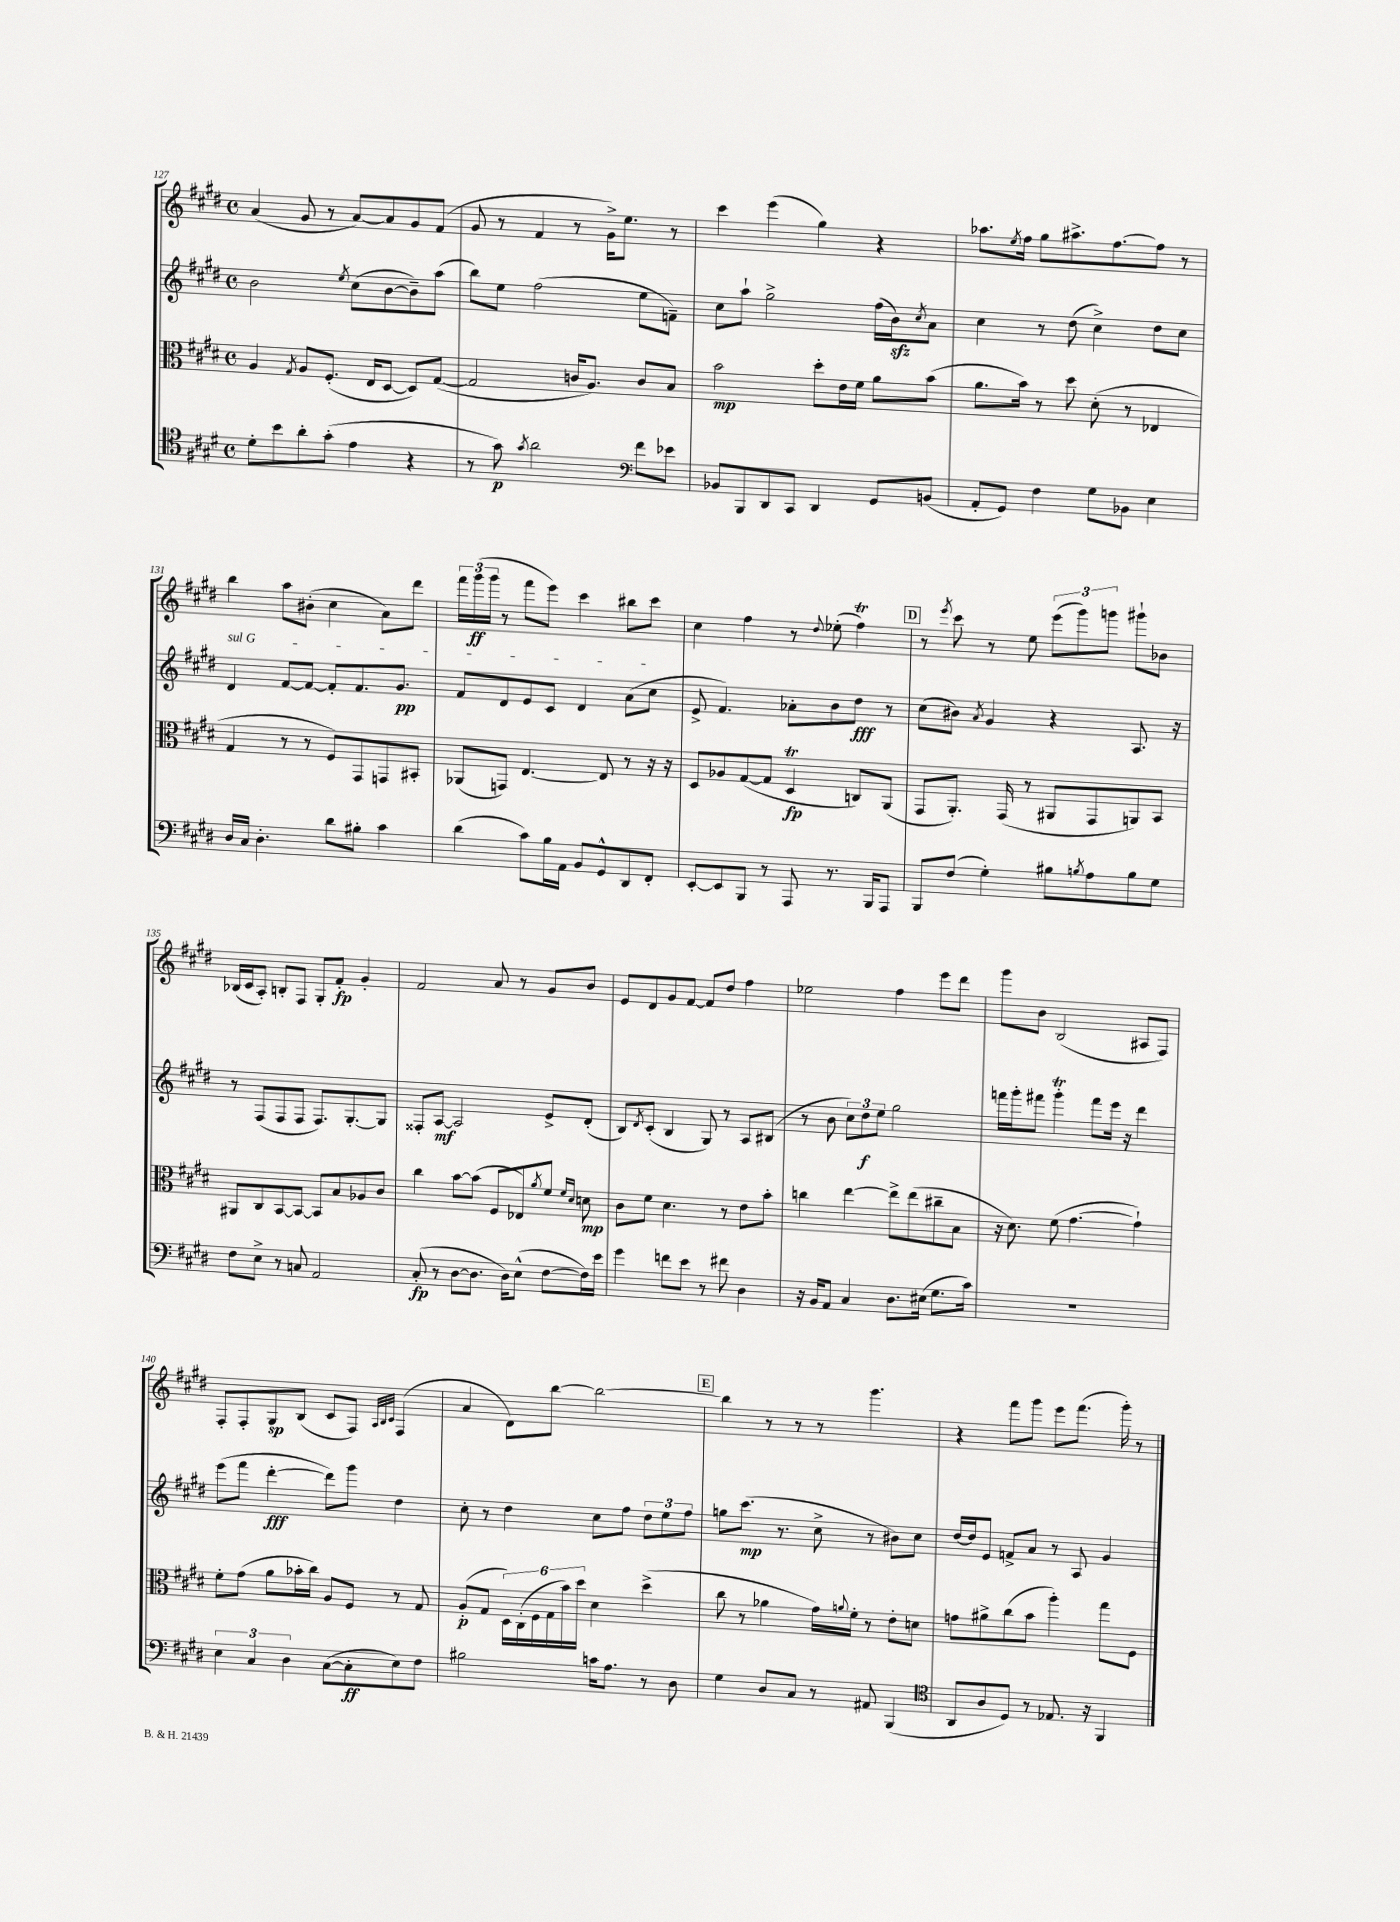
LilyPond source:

<<
\new StaffGroup <<
\new Staff = "s0" {
    \clef treble \key e \major \defaultTimeSignature \time 4/4
    a'4( gis'8 r8 a'8~) a'8 gis'8 fis'8( |
    gis'8 r8 fis'4 r8 gis'16->) e''8. r8 |
    cis'''4 e'''4( gis''4) r4 |
    aes''8. \acciaccatura { e''8 } fis''16 gis''8 ais''8.-> fis''8.~ fis''8 r8 |
    b''4 a''8 bis'8-.( cis''4 a'8) dis'''8 |
    \tuplet 3/2 { fis'''16 gis'''16\ff( gis'''16 } r8 fis'''8 e'''8) cis'''4 bis''8 cis'''8 |
    cis''4 fis''4 r8 \appoggiatura { dis''8 } ees''8-.( fis''4\trill) |
    \mark \markup { \box "D" } r8 \acciaccatura { e'''8 } cis'''8 r8 e''8 \tuplet 3/2 { e'''8( gis'''8) g'''8 } gis'''8-! bes'8 |
    bes16( cis'16 a8-.) b8-. fis8 gis8-. fis'8-.\fp gis'4-. |
    fis'2 a'8 r8 gis'8 b'8 |
    e'8 dis'8 gis'8 fis'8~ fis'8 dis''8 fis''4 |
    ees''2 fis''4 e'''8 dis'''8 |
    gis'''8 b'8 b2( ais8 fis8) |
    fis8-. fis8-. gis8\sp b8( cis'8 fis8) \grace { a32 b32 cis'32 } fis4( |
    a'4 dis'8) b''8~ b''2~ |
    \mark \markup { \box "E" } b''4 r8 r8 r8 gis'''4. |
    r4 fis'''8 gis'''8 e'''8 fis'''8.( gis'''16-.) r8 \bar "|." |
}
\new Staff = "s1" {
    \clef treble \key e \major \defaultTimeSignature \time 4/4
    b'2 \acciaccatura { e''8 } cis''8( b'8~ b'8--) a''8( |
    b''8) e''8 fis''2( e''8 f'8--) |
    cis''8 a''8-! gis''2-> fis''16( b'16\sfz) \acciaccatura { cis''8 } a'8 |
    cis''4 r8 dis''8( cis''4->) dis''8 cis''8 |
    \once \override TextSpanner.bound-details.left.text = \markup { \italic "sul G" } dis'4\startTextSpan fis'8~ fis'8~ fis'8-. fis'8. gis'8.\pp |
    fis'8 dis'8 e'8 cis'8 dis'4 a'8( cis''8\stopTextSpan |
    e'8-> fis'4.) aes'8-. b'8 dis''8\fff r8 |
    \mark \markup { \box "D" } cis''8( bis'8) \acciaccatura { a'8 } gis'4 r4 a8. r16 |
    r8 fis8( fis8 fis8 fis8.) gis8.~-. gis8 |
    fisis8-. a8~\mf a2 e'8-> dis'8-.( |
    b8) \acciaccatura { dis'8 } cis'8-.( b4 gis8) r8 a8 bis8( |
    r8 b'8 \tuplet 3/2 { cis''8) dis''8\f e''8 } gis''2 |
    f'''16 gis'''16-. fis'''8 gis'''4-.\trill fis'''8 e'''16 r16 dis'''4 |
    e'''8( fis'''8 dis'''4~-.\fff dis'''8) gis'''8 dis''4 |
    cis''8-. r8 dis''4 cis''8 fis''8 \tuplet 3/2 { dis''8 e''8 fis''8 } |
    \mark \markup { \box "E" } g''8 cis'''8.\mp( r8. cis''8-> r8 bis'8) cis''8 |
    dis''16~ dis''16 e'8 f'8-> a'8 r8 a8 gis'4 \bar "|." |
}
\new Staff = "s2" {
    \clef alto \key e \major \defaultTimeSignature \time 4/4
    a4 \acciaccatura { gis8 } a8 fis8.-.( e16 dis8~ dis8) gis8~( |
    gis2 c'16 a8.) c'8 b8 |
    b'2\mp dis''8-. e'16 fis'16 a'8 b'8( |
    a'8. b'16) r8 dis''8 dis'8-.( r8 ees4 |
    gis4 r8 r8 fis8) gis,8 g,8 bis,8-. |
    aes,8( g,8) e4.~ e8 r8 r16 r16 |
    dis8 aes8 gis8~( gis8 dis4\trill\fp c8) a,8( |
    \mark \markup { \box "D" } gis,8 a,8.-.) gis,16( r8 ais,8 gis,8 a,8) b,8 |
    ais,8 cis8 b,8~ b,8~ b,8 b8 aes8 cis'8 |
    cis''4 b'8~ b'8( fis8 ees8) \acciaccatura { a'8 } fis'8 \grace { fis'16 dis'16 } d'8\mp |
    cis'8 fis'8 dis'4. r8 e'8 b'8-. |
    c''4 e''4~ e''8-> e''8( cis''8-- b8 |
    r16 dis'8.) fis'8( gis'4.~ gis'4-!) |
    fis'8-. gis'8( a'8 bes'16-. cis''16) a8 fis8 r8 gis8 |
    a8-.\p( gis8 \tuplet 6/4 { dis16) cis16-.( fis16 gis16 b'16) dis''16 } dis'4 dis''4->( |
    \mark \markup { \box "E" } cis''8 r8 aes'4 gis'16) \appoggiatura { a'8 } fis'16-. r8 e'8-. d'8 |
    g'8 ais'8-> cis''8( b'8 a''4-.) gis''8 fis8 \bar "|." |
}
\new Staff = "s3" {
    \clef tenor \key e \major \defaultTimeSignature \time 4/4
    dis'8-. b'8 a'8-. gis'8-.( e'4 r4 |
    r8 gis'8\p) \acciaccatura { gis'8 } a'2 \clef bass fis'8 ees'8 |
    bes,8 b,,8 dis,8 cis,8 dis,4 gis,8 b,8( |
    a,8-. gis,8) fis4 gis8 bes,8 e4 |
    dis16 cis16 dis4.-. dis'8 bis8-. cis'4 |
    dis'4( cis'8) b16 a,16 b,8 gis,8-^ dis,8 fis,8-. |
    e,8~-. e,8 b,,8 r8 a,,8 r8. b,,16 a,,8 |
    \mark \markup { \box "D" } b,,8 fis8( gis4-.) bis8 \acciaccatura { b8 } a8 b8 gis8 |
    fis8 e8-> r8 c8 a,2 |
    cis8-.\fp( r8 dis8~ dis8. dis16) e8-^( fis8~ fis16) e'16 |
    gis'4 f'8 e'8 r8 fis'8 dis4 |
    r16 b,16 a,8 cis4 dis8. eis16( gis8. cis'16) |
    R1 |
    \tuplet 3/2 { e4 cis4 dis4 } cis8~( cis8-.\ff e8) fis8 |
    bis2 c'16 a8. r8 dis8 |
    \mark \markup { \box "E" } gis4 dis8 cis8 r8 ais,8 b,,4( |
    \clef tenor a,8 a8 dis8) r8 ees8. r16 fis,4 \bar "|." |
}
>>
>>
\layout { \context { \Score currentBarNumber = #127 } }
